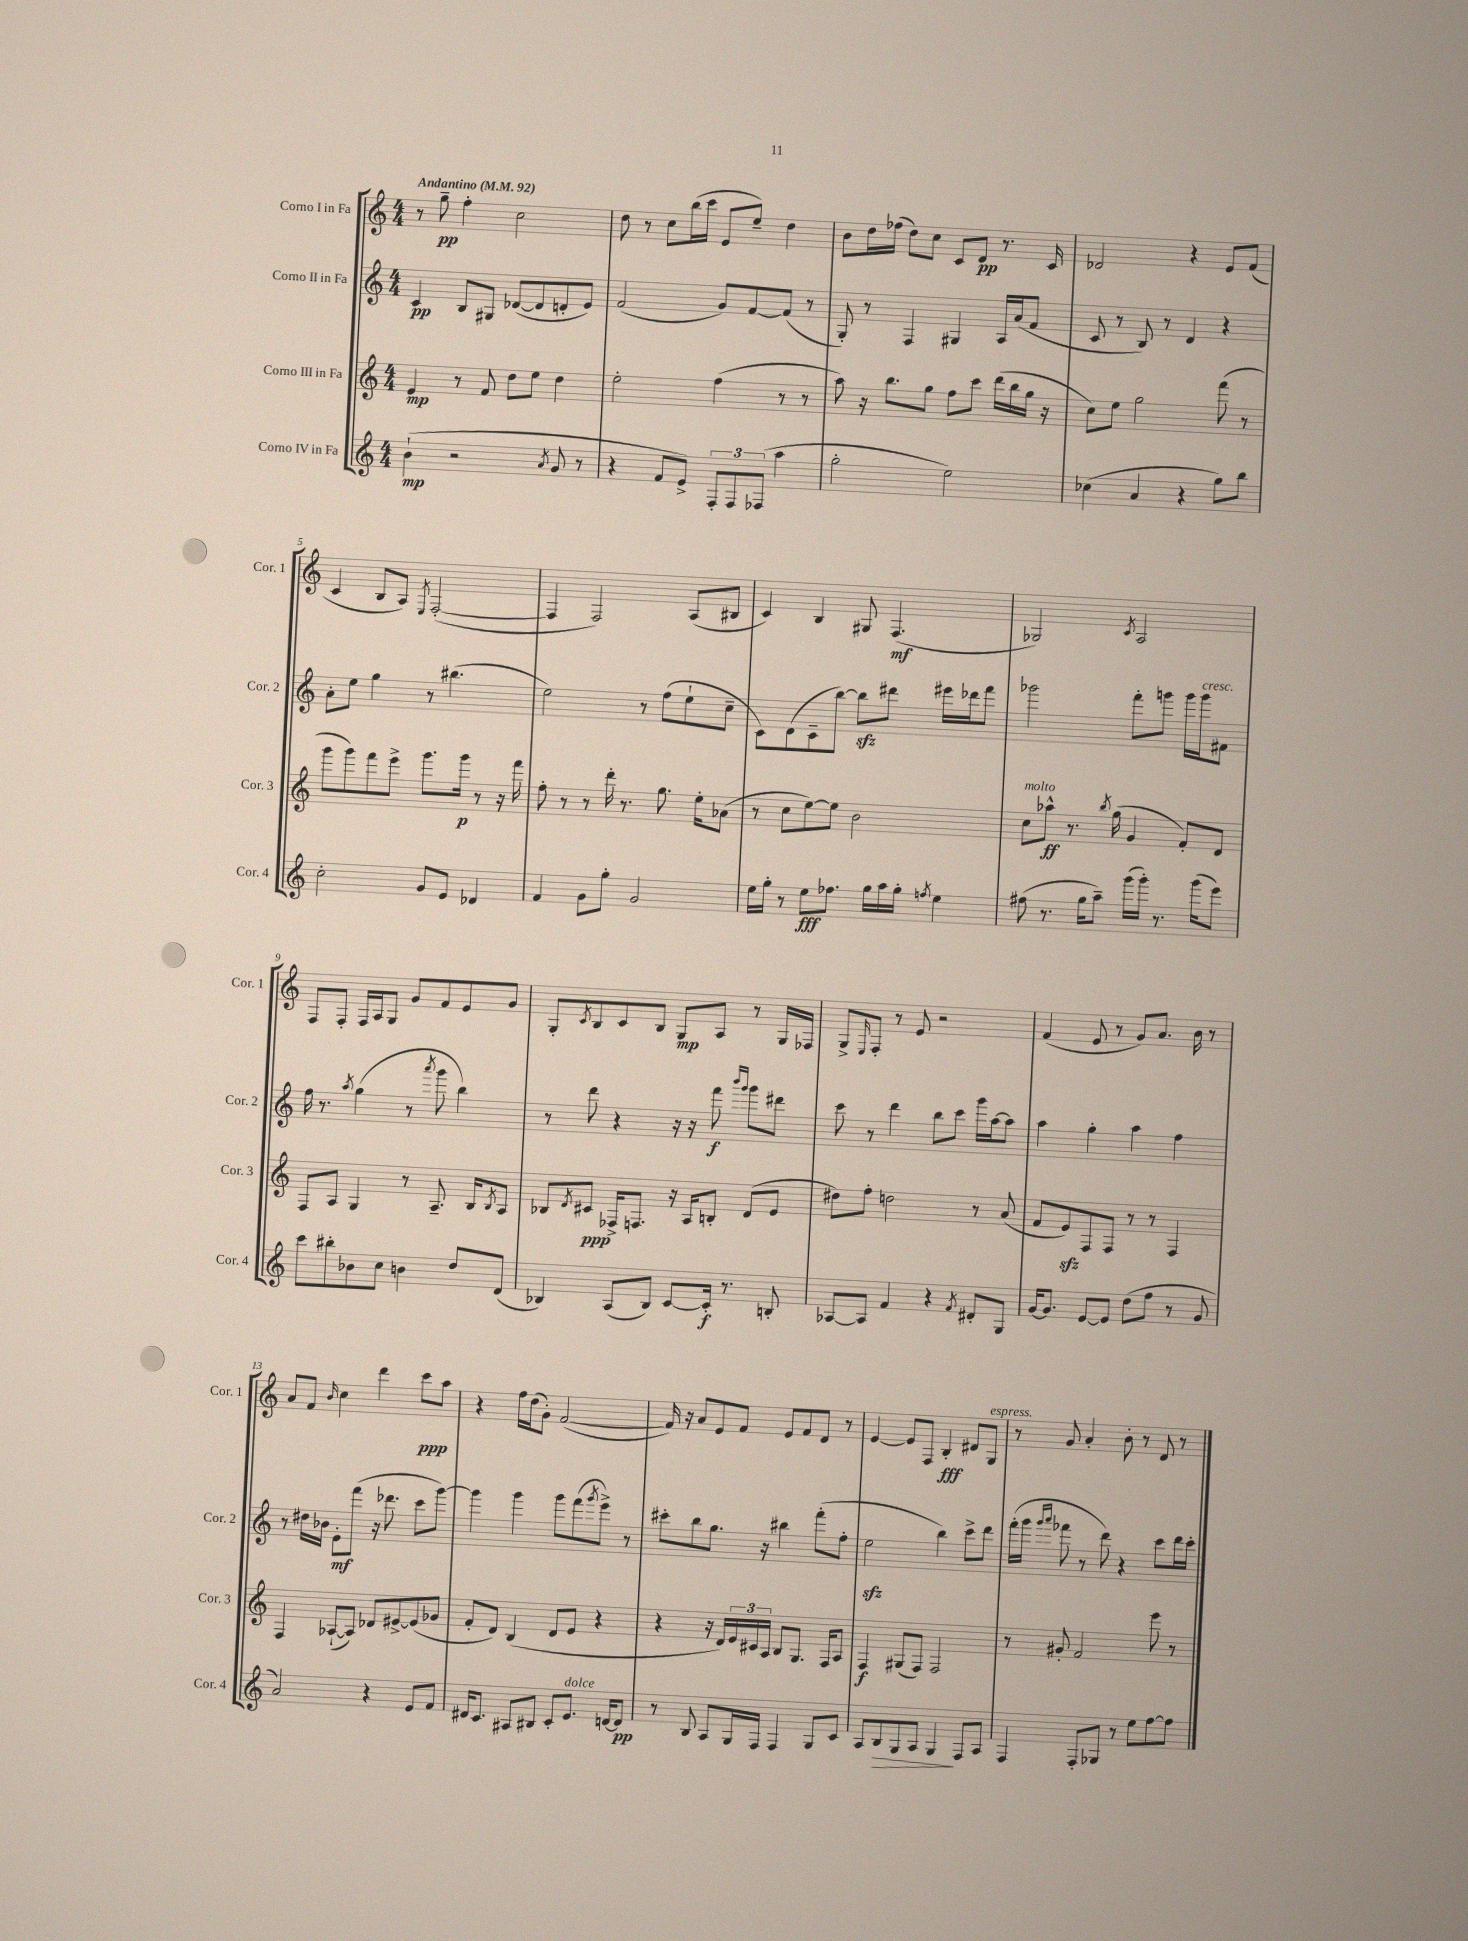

**kern	**kern	**kern	**kern
*staff4	*staff3	*staff2	*staff1
*clefG2	*clefG2	*clefG2	*clefG2
*k[]	*k[]	*k[]	*k[]
*M4/4	*M4/4	*M4/4	*M4/4
*MM92	*MM92	*MM92	*MM92
(4b`	4e	4c	8r
.	.	.	8gg~
2r	8r	8B	4ff'
.	8f	8G#	.
.	8dd	([8d-	2cc
.	8ee	8d-]	.
8qa	.	.	.
8g	4dd	8d'	.
8r	.	8e)	.
=	=	=	=
4r	2ee'	(2f	8dd
.	.	.	8r
8f	.	.	8cc
8e^)	.	.	(16bb
.	.	.	16ccc
12F'	(4ff	8g)	8e
12F	.	.	.
.	.	[8f	8ee~)
(12F-	.	.	.
4aa	8r	(8f]	4dd
.	8r	8r	.
=	=	=	=
2gg'	8aa)	8G')	8b
.	16r	8r	16dd
.	8.bb	.	(16ff-
.	.	4F	8dd)
.	8gg	.	8cc
2ee)	8ff	4G#	8c
.	8ccc	.	8d
.	(16ddd	16A	8.r
.	16bb	(16a	.
.	16gg	8f	.
.	16r	.	16c
=	=	=	=
(4cc-	8cc)	8c	2d-
.	8ee	8r	.
4a	2gg	8B)	.
.	.	8r	.
4r	.	4d	4r
8gg)	(8fff	4r	8e
8bb	8r	.	(8f
=	=	=	=
2cc'	8ggg	8a'	4c
.	8ggg)	8ee	.
.	8fff	4gg	8B
.	8eee^	.	8A)
.	.	.	8qE
8g	8.ggg	8r	([2F'
8e	.	(4.bb#	.
.	16ggg	.	.
4d-	8r	.	.
.	16r	.	.
.	16fff	.	.
=	=	=	=
4f	8ff'	2ee)	4F]
.	8r	.	.
8g	8r	.	2F)
8gg'	16ddd'	.	.
.	8.r	.	.
2g	.	8r	.
.	8.gg	(8ff	.
.	.	8ee`	(8A
.	16ee'	.	.
.	(8a-	8cc~	8B#
=	=	=	=
16ee	8r	8c)	4c)
16gg'	.	.	.
8r	8cc	(8d	.
8ee	[8ee)	8c~	4B
8.ff-	8ee]	[8bb)	.
.	2b	8bb]	8G#
16gg	.	.	.
16aa	.	8ddd#	(4.F
16gg'	.	.	.
8qff	.	.	.
4ee	.	16eee#	.
.	.	16ddd-	.
.	.	8fff	.
=	=	=	=
(8ff#	8cc	2ggg-	2G-)
8.r	8aa-^^	.	.
.	8.r	.	.
16gg	.	.	.
8aa~)	.	.	.
.	8qbb	.	.
.	(16gg	.	.
.	.	.	8qc
(16ggg	4g	8fff'	2A
16ggg')	.	.	.
8.r	.	8ggg	.
.	8f')	16ggg	.
(16ggg	.	16ggg	.
8eee)	8d	8f#	.
=	=	=	=
8ccc	8F	16ff	8F
.	.	8.r	.
8bb#'	8A	.	8F'
.	.	8qaa	.
8b-	4G	(4gg	16F
.	.	.	16A
8cc	.	.	8G
4b	8r	8r	8g
.	.	8qaaa	.
.	8.A~	8ggg	8f
8dd	.	4bb)	8e
.	16B	.	.
.	8qB	.	.
(8d	8A	.	8g
=	=	=	=
4B-)	8B-	8r	8G'
.	8qd	.	8qc
.	8c#	8ddd	8B
(8A	16F-^	4r	8c
.	8.F	.	.
8B-)	.	.	8B
[8c	16r	16r	8G
.	16A	16r	.
16c']	8B'	8fff	8A
8.r	.	.	.
.	.	16qqbbb	.
.	.	16qqggg	.
.	(8d	8ggg	8r
8B'	8e	8ddd#	16G
.	.	.	16F-
=	=	=	=
[8A-	8dd#)	8ccc	8G^
.	.	.	16qqE
8A-]	8ff'	8r	8F'
4f	2dd	4ddd	8r
.	.	.	8e
4r	.	8bb	2r
.	.	8ccc	.
8qf	.	.	.
8d#'	8r	16ggg	.
.	.	[16aa	.
8G	(8a	8aa]	.
=	=	=	=
[16g	8f	4aa	(4f
8.g]	.	.	.
.	8e)	.	.
[8e	8F	4gg'	8e
8e]	8F	.	8r
(8dd	8r	4aa	8g)
8ff	8r	.	8.a
8r	4F	4ff	.
.	.	.	16b
8g	.	.	8r
=	=	=	=
2a)	4F	8r	8a
.	.	16dd#	8f
.	.	16b-	.
.	.	.	16qqb
.	([8A-`	8e'	4cc
.	8A-])	(8fff	.
4r	8d-	16r	4ddd
.	.	8.ddd-	.
.	[8e#^	.	.
8e	(8e#]	8ccc	8ccc
8f	8g-	[8ggg)	8aa
=	=	=	=
16d#	8f'	4ggg]	4r
8.c	.	.	.
.	8d)	.	.
8A#	(4B	4ggg	16ff
.	.	.	(16dd
8B#	.	.	8g')
8c'	8d	8ggg	([2f
8.e	8e	(8fff	.
.	.	8qggg	.
.	4r	8eee^)	.
[16d	.	.	.
8d]	.	8r	.
=	=	=	=
8r	4r	8ccc#'	16f])
.	.	.	16r
8B	.	8bb	8a
8A	16r	8.gg	8e
.	16d)	.	.
16G	24e	.	8f
.	24c#	.	.
16F	.	16r	.
.	24A	.	.
4F	8B	4bb#	8e
.	8.G	.	8f
8G	.	(8fff'	8d
.	16F	.	.
8c	8A	8ff'	8r
=	=	=	=
8A	4F	2ee	[4e
8B	.	.	.
8G	(8G#	.	8e]
8A	8F)	.	8F
4G	2F	4bb)	4B'
8F	.	8ccc^	8d#
8A	.	8ddd	8G
=	=	=	=
4F	8r	(16fff'	8r
.	.	16ggg	.
.	.	16qqggg	.
.	.	16qqaaa	.
.	8g#'	8fff-	8g
8F'	2f	8r	4a'
8G-	.	8ddd)	.
8r	.	4r	8b'
8ee	.	.	8r
[8ff	8eee	8ccc	8d
8ff]	8r	16ddd	8r
.	.	16ccc'	.
==	==	==	==
*-	*-	*-	*-
